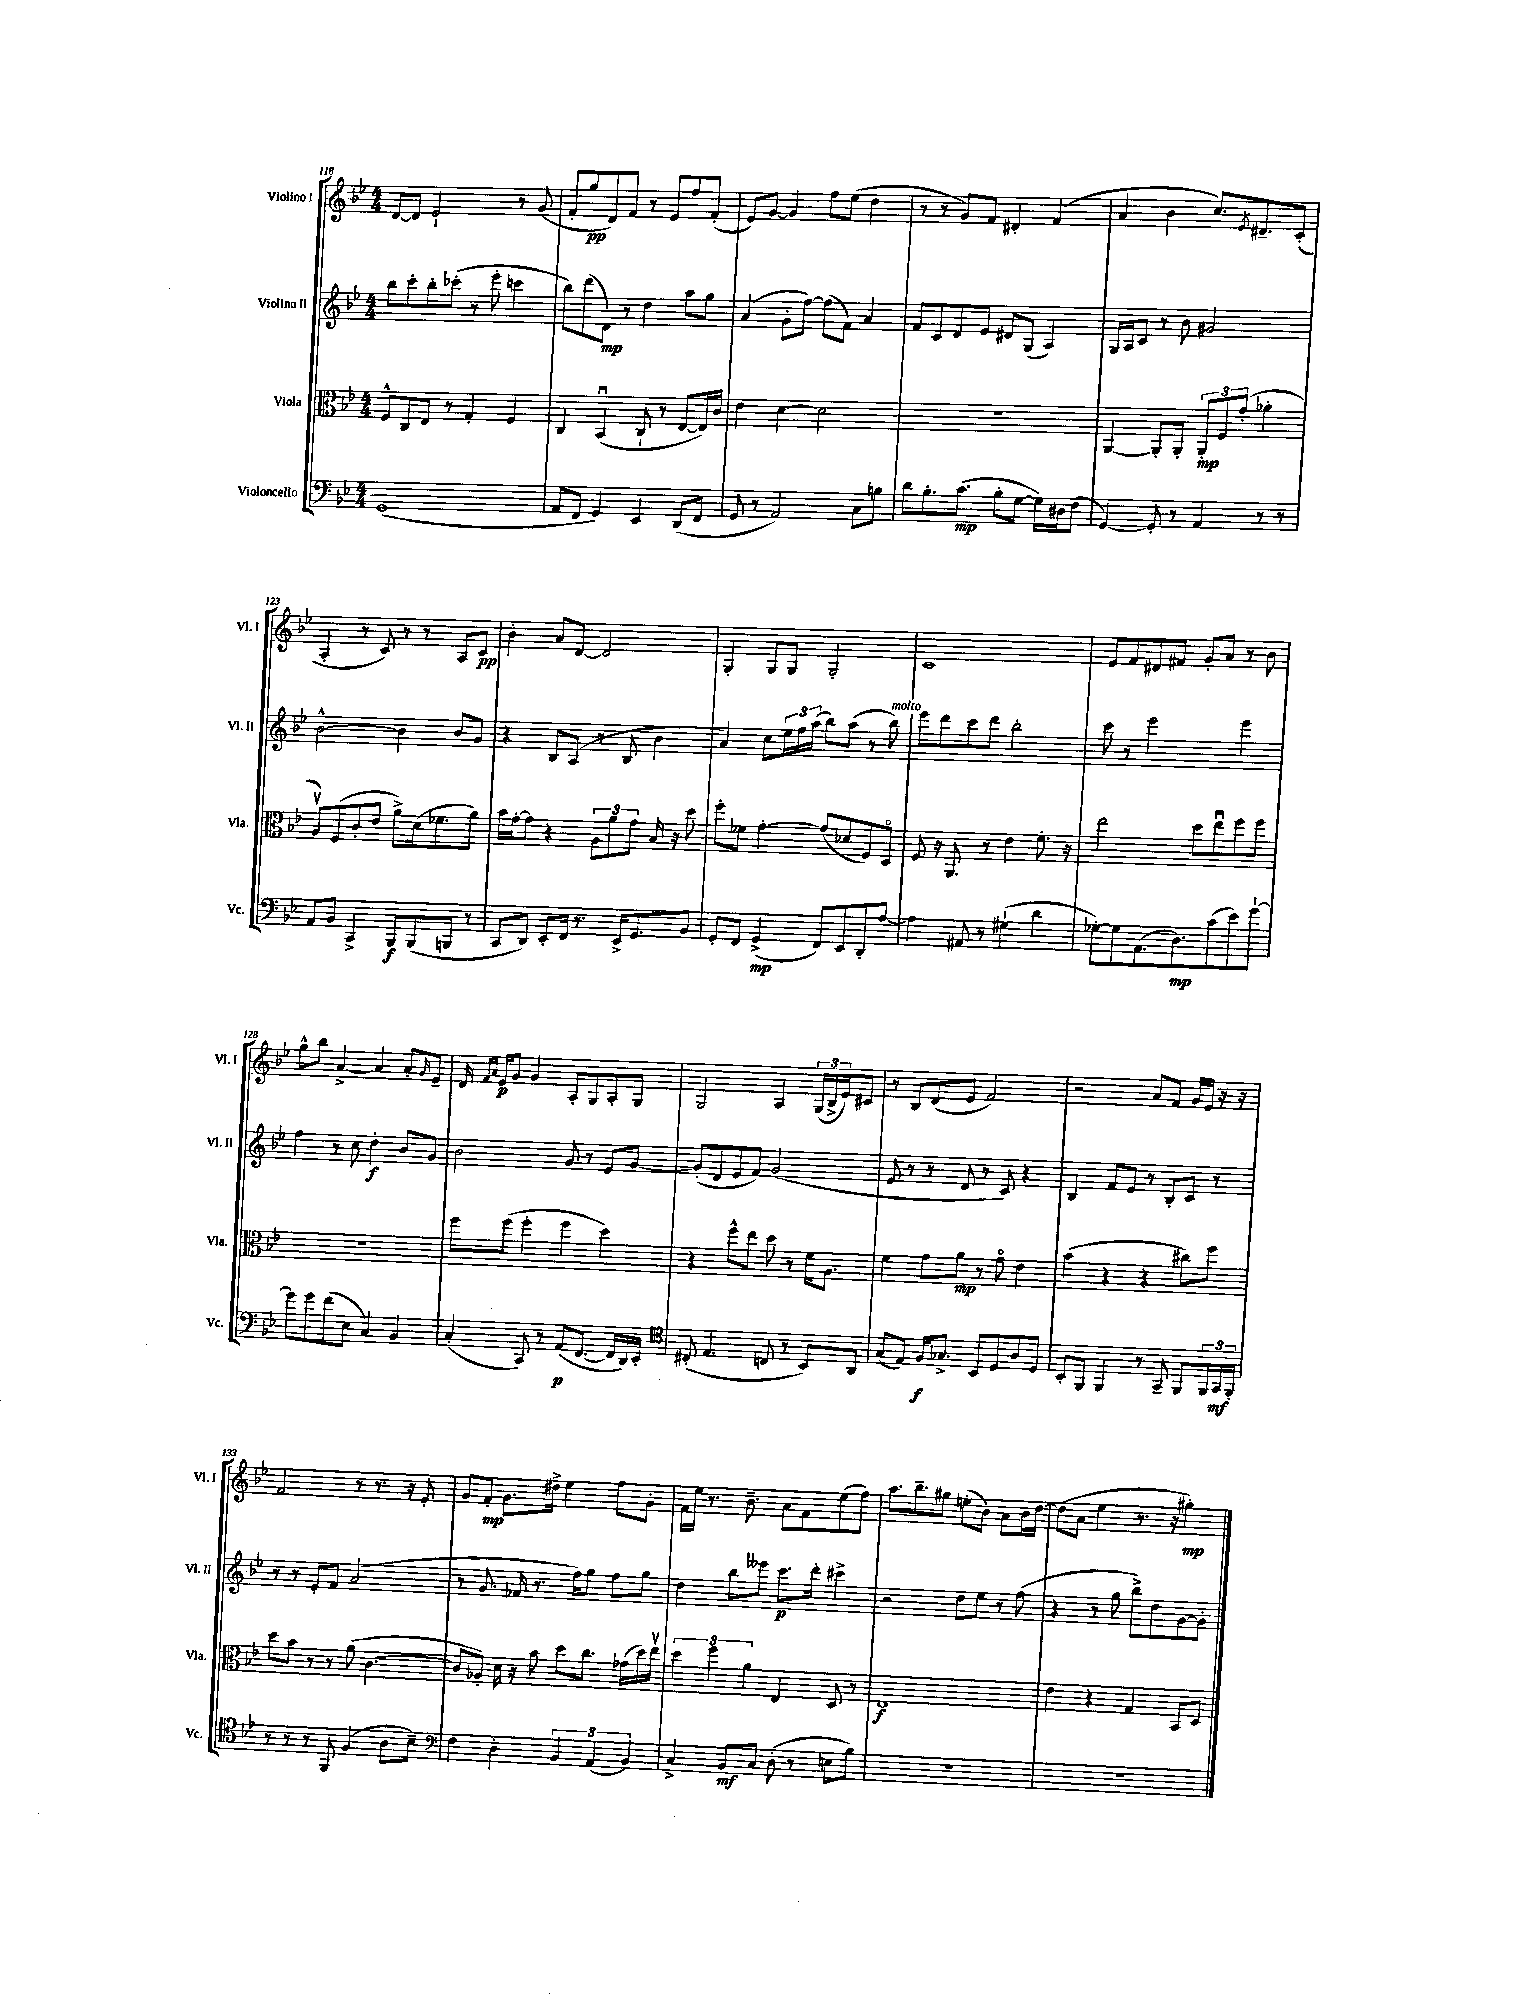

**kern	**kern	**kern	**kern
*staff4	*staff3	*staff2	*staff1
*clefF4	*clefC3	*clefG2	*clefG2
*k[b-e-]	*k[b-e-]	*k[b-e-]	*k[b-e-]
*M4/4	*M4/4	*M4/4	*M4/4
(1GG	8F^^/L	8bb-\L	[8d/L
.	8C/	8ccc'\	8d/]J
.	8E-/J	8bb-'\	2e-`/
.	8r	(8ccc-'\J	.
.	4G'/	8r	.
.	.	8eee-'\	.
.	4F/	4ccc\	8r
.	.	.	(8g/
=	=	=	=
8AA/L	4C/	8bb-\L)	8f'/L
8FF/J	.	(8ddd\	8gg/
4GG/)	(4BB-u/	8d\J)	8d/)
.	.	8r	8f/J
4EE-/	8C`/	4dd\	8r
.	8r	.	8e-/L
(8DD/L	[8E-/L	8aa\L	8ff/
8FF/J	16E-/]L)	8gg\J	(8f'/J
.	16c/JJ	.	.
=	=	=	=
8GG/	4e-\	(4a/	8e-/L)
8r	.	.	[8g/J
2AA/)	[4d\	8g'\L	4g/]
.	.	[8ff\J)	.
.	2d\]	(8ff\]L	8ff\L
.	.	8f\J)	(8ee-\J
8C\L	.	4a/	4dd\
8B\J	.	.	.
=	=	=	=
8d\L	1r	8f/L	8r
8.B-'\	.	8c/	8r
.	.	8d/	8g/L)
(8.c\J	.	.	.
.	.	8e-/J	8f/J
8B-'\L	.	8d#/L	4d#'/
[8G\J	.	(8G/J	.
16G\]LL)	.	4A/)	(4f/
16D#\J	.	.	.
(8F\J	.	.	.
=	=	=	=
[4GG/)	[4AA/	16G/LL	4a/
.	.	16A/J	.
.	.	8c/J	.
8GG'/]	8AA'/]L	8r	4b-\
8r	8AA'/J	8b-\	.
4AA/	12AA'/L	2g#/	8.cc/L)
.	12F/	.	.
.	(12g'/J	.	.
.	.	.	8qe-/
.	.	.	8.d#~/
8r	4a-'\	.	.
8r	.	.	(8c'/J
=	=	=	=
8AA/L	8Av/L)	[2b-^^\	4A'/
8BB-/J	(8F/	.	.
4CC^/	8c'/	.	8r
.	8e-/J	.	8c/)
8BBB-/L	8a^\L)	4b-\]	8r
(8BBB-/	(16d\k	.	8r
.	8.f-\	.	.
8BBB/J	.	8b-/L	8A/L
8r	8a\J)	8g/J	8c/J
=	=	=	=
8CC/L	16b-\LL	4r	4b-'\
.	[16g'\J	.	.
8DD/J)	8g\]J	.	.
8EE-'/L	4r	8B-/L	8a/L
16FF/Jk	.	(8A/J	[8d/J
8.r	.	.	.
.	12A\L	8r	2d/]
.	12a\	.	.
16EE-^/LK	.	8B-/	.
.	12g\J	.	.
8.GG/	.	.	.
.	16B-/	4b-\	.
.	16r	.	.
8BB-/J	8dd\	.	.
=	=	=	=
8GG'/L	8ff'\L	4a/)	4G'/
8FF/J	8f-\J	.	.
(4GG^/	[4g'\	8cc\L	8G/L
.	.	24ee-\L	8G/J
.	.	24ff\	.
.	.	(24aa\JJ	.
8FF/L)	(8g/]L	8bb-\L)	2G'/
8EE-/	8d-/	(8aa\J	.
8DD'/	8F/)	8r	.
[8A/J	8Do/J	8bb-\)	.
=	=	=	=
4A\]	8F/	8eee-\L	1c
.	16r	8ddd\	.
.	8.AA/	.	.
8AA#/	.	8ccc\	.
8r	8r	8ddd\J	.
(4G#`\	4e-\	2bb-'\	.
4d\	8.f'\	.	.
.	16r	.	.
=	=	=	=
[8G-'\L)	2ee-\	8ccc\	8e-/L
8G-\]	.	8r	8f/
(8.AA\	.	2eee-\	8d#/
.	.	.	8f#/J
8.D\)	.	.	.
.	8dd\L	.	8g'/L
(8c\	8ee-u\	.	8a/J
8e-\)	8ff\	4eee-\	8r
[8g`\J	8ff\J	.	8b-\
=	=	=	=
8g\]L	1r	4ff\	8gg^^\L
8g\	.	.	8bb-\J
(8f\	.	8r	[4a^/
8E-\J	.	8cc\	.
4C/)	.	4dd'\	4a/]
4BB-/	.	8b-/L	8a'/L
.	.	.	16qqg/
.	.	8g/J	8e-~/J
=	=	=	=
(4C'/	8ff\L	2b-\	16d/
.	.	.	16qqf/LL
.	.	.	16qqa/JJ
.	.	.	16e-/LK
.	(8ff\J	.	8g/J
8CC/)	4ff'\	.	4g/
8r	.	.	.
(8AA/L	4ff\	8g/	8A'/L
[8.FF/J	.	8r	8G/
.	4dd\)	8e-/L	8A'/
16FF/]LL	.	.	.
16DD/)	.	[8g/J	8G/J
16EE-'/JJ	.	.	.
=	=	=	=
*clefC4	*	*	*
(8C#'/	4r	(8g'/]L	2G/
4.E-/	.	8d/	.
.	8ff^^\L	8e-/	.
.	8ee-\J	8f/J)	.
8C/	8dd\	(2g/	4A/
8r	8r	.	.
8BB-/L)	16f\LK	.	(24G/LL
.	.	.	24B-^/
.	8.A\J	.	.
.	.	.	24e-/J)
8AA/J	.	.	8c#/J
=	=	=	=
(8G/L	4f\	8e-/	8r
8E-/J)	.	8r	8B-/L
16F/LK	8g\L	8r	(8d/
8.G-^/J	.	.	.
.	8a\J	8d/	8e-/J
8BB-/L	8r	8r	2f/)
8D/	8go\	8c/)	.
8A/	4e-\	4r	.
8D/J	.	.	.
=	=	=	=
8BB-'/L	(4b-\	4B-/	2r
8FF/J	.	.	.
4FF/	4r	8f/L	.
.	.	8e-/J	.
8r	4r	8r	8a/L
8GG~/	.	8B-'/L	8f/J
8FF/L	8cc#\L)	8c/J	16g/LL
.	.	.	16e-/JJ
24FF/L	8ff\J	8r	16r
24GG/	.	.	.
.	.	.	16r
24FF'/JJ	.	.	.
=	=	=	=
8r	8dd\L	8r	2f/
8r	8b-\J	8r	.
8r	8r	8e-'/L	.
8FF/	8r	8f/J	.
(4F/	(8a\	(2a/	8r
.	[4.c\	.	8.r
8A\L	.	.	.
.	.	.	16r
8B-~\J)	.	.	8e-'/
=	=	=	=
*clefF4	*	*	*
4F\	8c/]L	8r	8g/L
.	8A-'/J)	8.g/	8f'/J
4D'\	16d\	.	8.g\L
.	16r	16f-/	.
.	8b-\	8.r	.
.	.	.	16dd#^\Jk
6BB-/	8dd\L	.	4ee-\
.	.	16ff\LK)	.
.	8.cc\J	8gg\J	.
(6AA/	.	.	.
.	.	8ff\L	8ff\L
.	(16g-\LL	.	.
6BB-/)	.	.	.
.	16dd\)	8gg\J	8g'\J
.	16ee-v\JJ	.	.
=	=	=	=
4C^/	6dd\	4dd\	16f\LL
.	.	.	16ee-\JJ
.	.	.	8.r
.	6ff\	.	.
8BB-/L	.	8bb-\L	.
.	.	.	8.b-~\
.	6a\	.	.
8C/J	.	8eee--\J	.
(8D'\	4E-/	8.ccc\L	8a\L
8r	.	.	8f\
.	.	16ddd'\Jk	.
8E\L	8D/	4ccc#^\	(8ee-\
8B-\J)	8r	.	8ff\J)
=	=	=	=
1r	1E-	2r	8.aa\L
.	.	.	8.bb-~\
.	.	.	8gg#\J
.	.	8dd\L	(8ee'\L
.	.	8ee-\J	8b-\J)
.	.	8r	8a\L
.	.	(8ff\	16b-\L
.	.	.	[16dd\JJ
=	=	=	=
1r	4e-\	4r	(8dd\]L
.	.	.	8a\J
.	4r	8r	4ee-\
.	.	8gg\	.
.	4G/	8bb-^\L)	8.r
.	.	8dd\	.
.	.	.	16r
.	8BB-/L	[8g\	4gg#'\)
.	8D/J	8g'\]J	.
==	==	==	==
*-	*-	*-	*-
